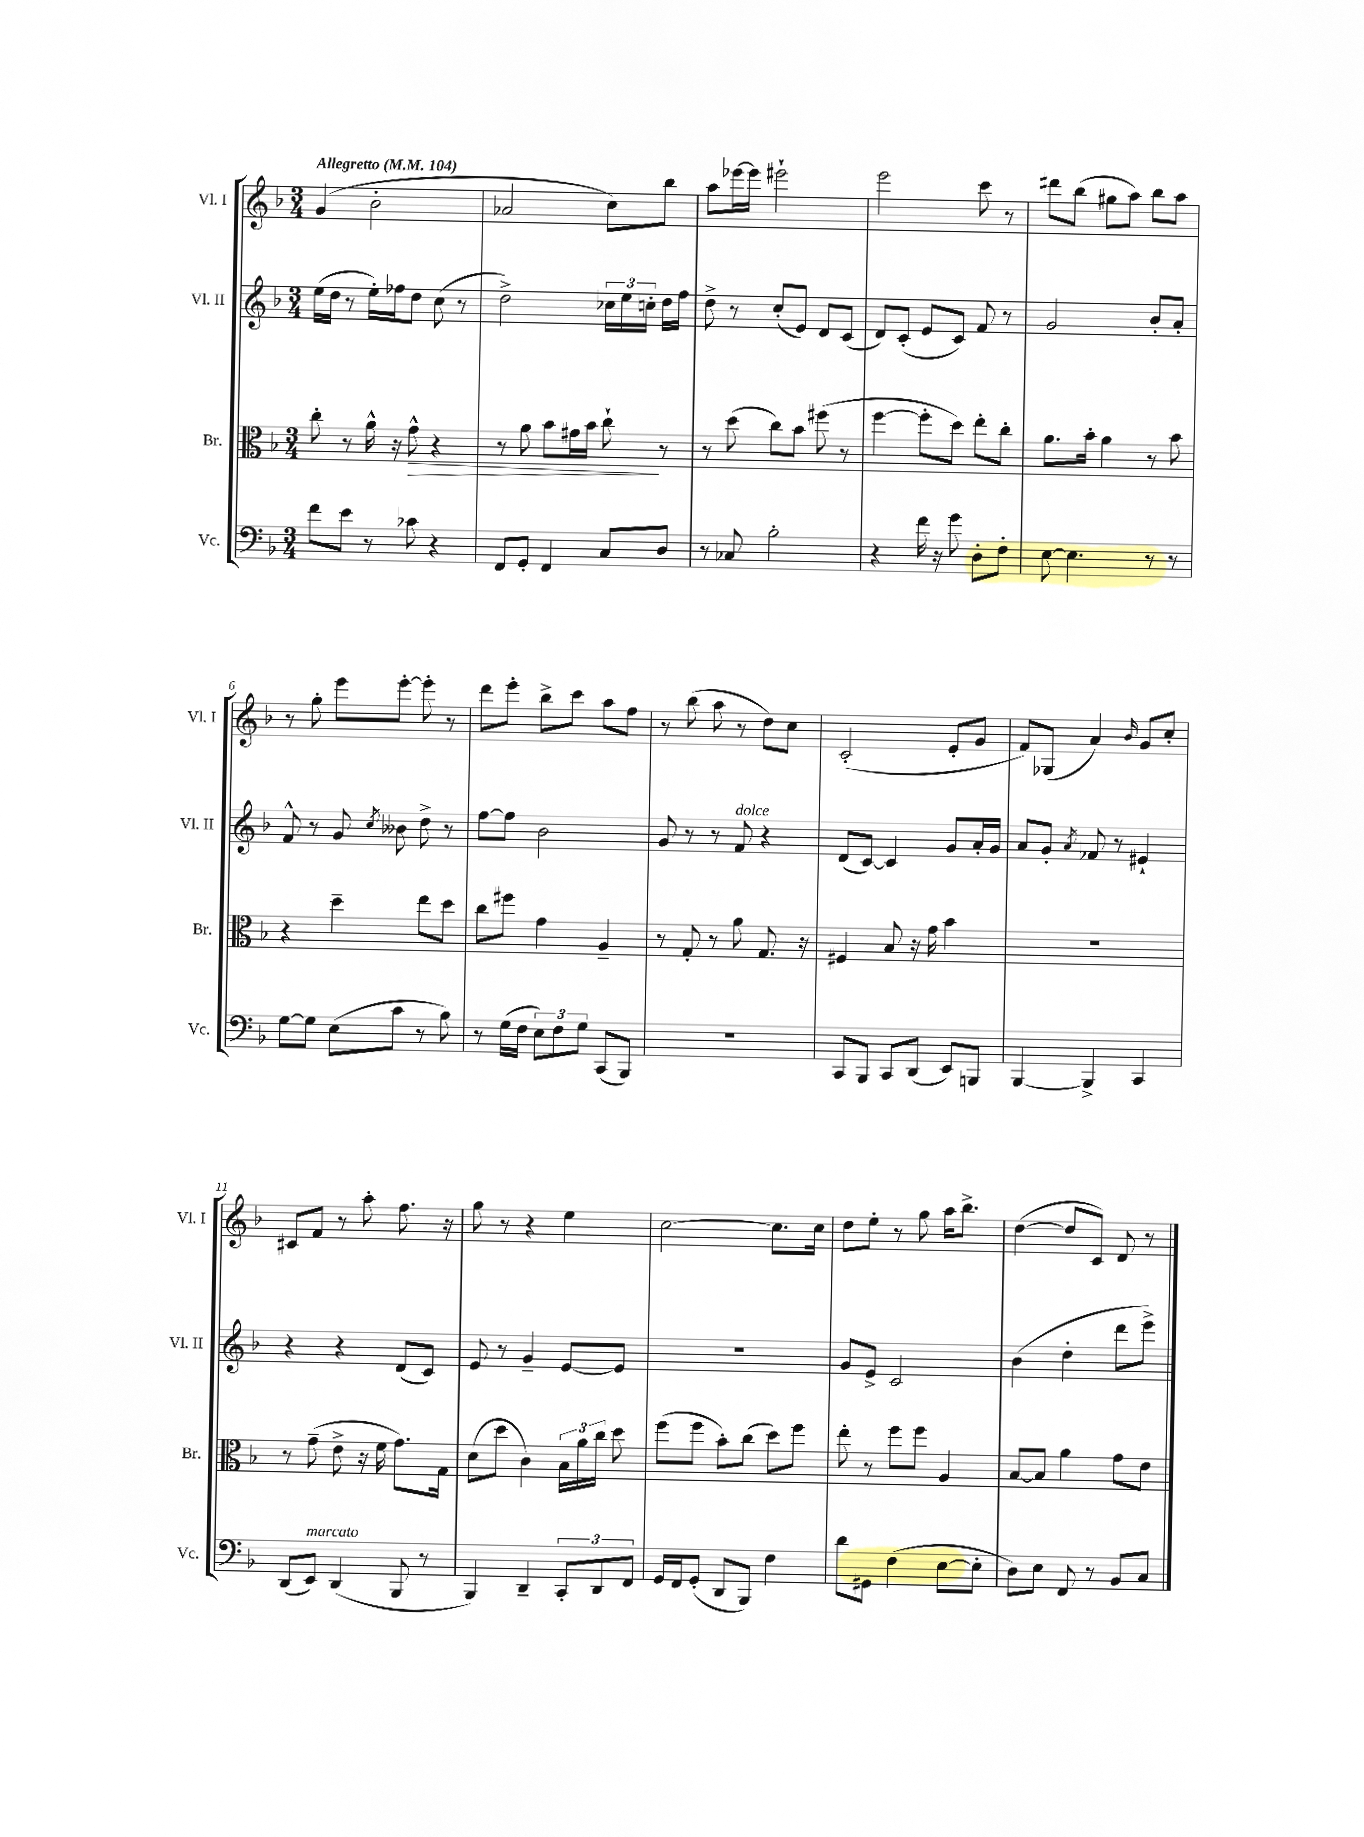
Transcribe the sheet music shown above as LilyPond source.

<<
\new StaffGroup <<
\new Staff = "s0" \with { instrumentName = "Vl. I" shortInstrumentName = "Vl. I" } {
    \clef treble \key f \major \numericTimeSignature \time 3/4 \tempo "Allegretto" 4 = 104
    \autoBeamOff g'4( bes'2-. |
    aes'2 c''8[) bes''8] |
    a''8[ ees'''16~ ees'''16] eis'''2-! |
    e'''2 c'''8 r8 |
    dis'''8[ bes''8]( gis''8[ a''8]) bes''8[ a''8] |
    r8 g''8-. e'''8[ e'''8]~-. e'''8-. r8 |
    d'''8[ e'''8]-. bes''8[-> c'''8] a''8[ f''8] |
    r8 bes''8( a''8 r8 d''8[) c''8] |
    c'2-.( e'8[-. g'8] |
    f'8[) ges8]( a'4) \grace { bes'16 } g'8[ c''8]-. |
    cis'8[ f'8] r8 a''8-. f''8. r16 |
    g''8 r8 r4 e''4 |
    c''2~ c''8.[ c''16] |
    d''8[ e''8]-. r8 g''8 a''16[ bes''8.]-> |
    d''4~( d''8[ c'8]) d'8 r8 \bar "|." |
}
\new Staff = "s1" \with { instrumentName = "Vl. II" shortInstrumentName = "Vl. II" } {
    \clef treble \key f \major \numericTimeSignature \time 3/4
    \autoBeamOff e''16[( d''16] r8 e''16[-.) fes''16 d''8] c''8( r8 |
    d''2->) \tuplet 3/2 { ces''16[ e''16 c''16]-. } d''16[ f''16] |
    d''8-> r8 c''8[-.( e'8]) d'8[ c'8]( |
    d'8[) c'8]-.( e'8[ c'8]) f'8 r8 |
    g'2 bes'8[-. a'8]-. |
    f'8-^ r8 g'8 \acciaccatura { c''8 } beses'8 d''8-> r8 |
    f''8[~ f''8] bes'2 |
    g'8 r8 r8 f'8^\markup { \italic "dolce" } r4 |
    d'8[( c'8]~) c'4 g'8[ a'16-. g'16] |
    a'8[ g'8]-. \acciaccatura { a'8 } fes'8 r8 eis'4-! |
    r4 r4 d'8[( c'8]) |
    e'8 r8 g'4-- e'8[~ e'8] |
    R2. |
    g'8[ e'8]-> c'2 |
    bes'4( d''4-. d'''8[ e'''8]->) \bar "|." |
}
\new Staff = "s2" \with { instrumentName = "Br." shortInstrumentName = "Br." } {
    \clef alto \key f \major \numericTimeSignature \time 3/4
    \autoBeamOff c''8-. r8 a'16-^ r16 g'8-^\> r4 |
    r8 a'8 bes'8[ gis'16 bes'16] c''8-!\! r8 |
    r8 d''8( c''8[) bes'8] fis''8( r8 |
    f''4~ f''8[-. d''8]) e''8[-. c''8]-. |
    a'8.[ bes'16]-. a'4 r8 bes'8 |
    r4 d''4-- e''8[ d''8] |
    c''8[ fis''8] g'4 a4-- |
    r8 g8-. r8 a'8 g8. r16 |
    fis4 bes8 r16 g'16 bes'4 |
    R2. |
    r8 g'8--( e'8-> r16 f'16 g'8.[) g16] |
    d'8[( d''8] c'4) \tuplet 3/2 { bes16[ a'16 c''16] } d''8 |
    f''8[( f''8] bes'8[-.) c''8]( d''8[) f''8] |
    e''8-. r8 f''8[ f''8] a4 |
    bes8[~ bes8] a'4 g'8[ e'8] \bar "|." |
}
\new Staff = "s3" \with { instrumentName = "Vc." shortInstrumentName = "Vc." } {
    \clef bass \key f \major \numericTimeSignature \time 3/4
    \autoBeamOff f'8[ e'8] r8 ces'8 r4 |
    f,8[ g,8]-. f,4 c8[ d8] |
    r8 ces8 bes2-. |
    r4 f'16 r16 g'8 d8[-. f8]-. |
    e8~ e4. r8 r8 |
    g8[~ g8] e8[( c'8] r8 bes8) |
    r8 g16[( f16] \tuplet 3/2 { e8[) f8 g8] } c,8[( bes,,8]) |
    R2. |
    c,8[ bes,,8] c,8[ d,8]( e,8[) b,,8] |
    bes,,4~ bes,,4-> c,4 |
    d,8[( e,8]^\markup { \italic "marcato" }) d,4( bes,,8 r8 |
    bes,,4) d,4-- \tuplet 3/2 { c,8[-. d,8 f,8] } |
    g,16[ f,16 g,8]-.( d,8[ bes,,8]) f4 |
    d'8[ gis,8] f4( e8[~ e8]-. |
    d8[) e8] f,8 r8 bes,8[ c8] \bar "|." |
}
>>
>>
